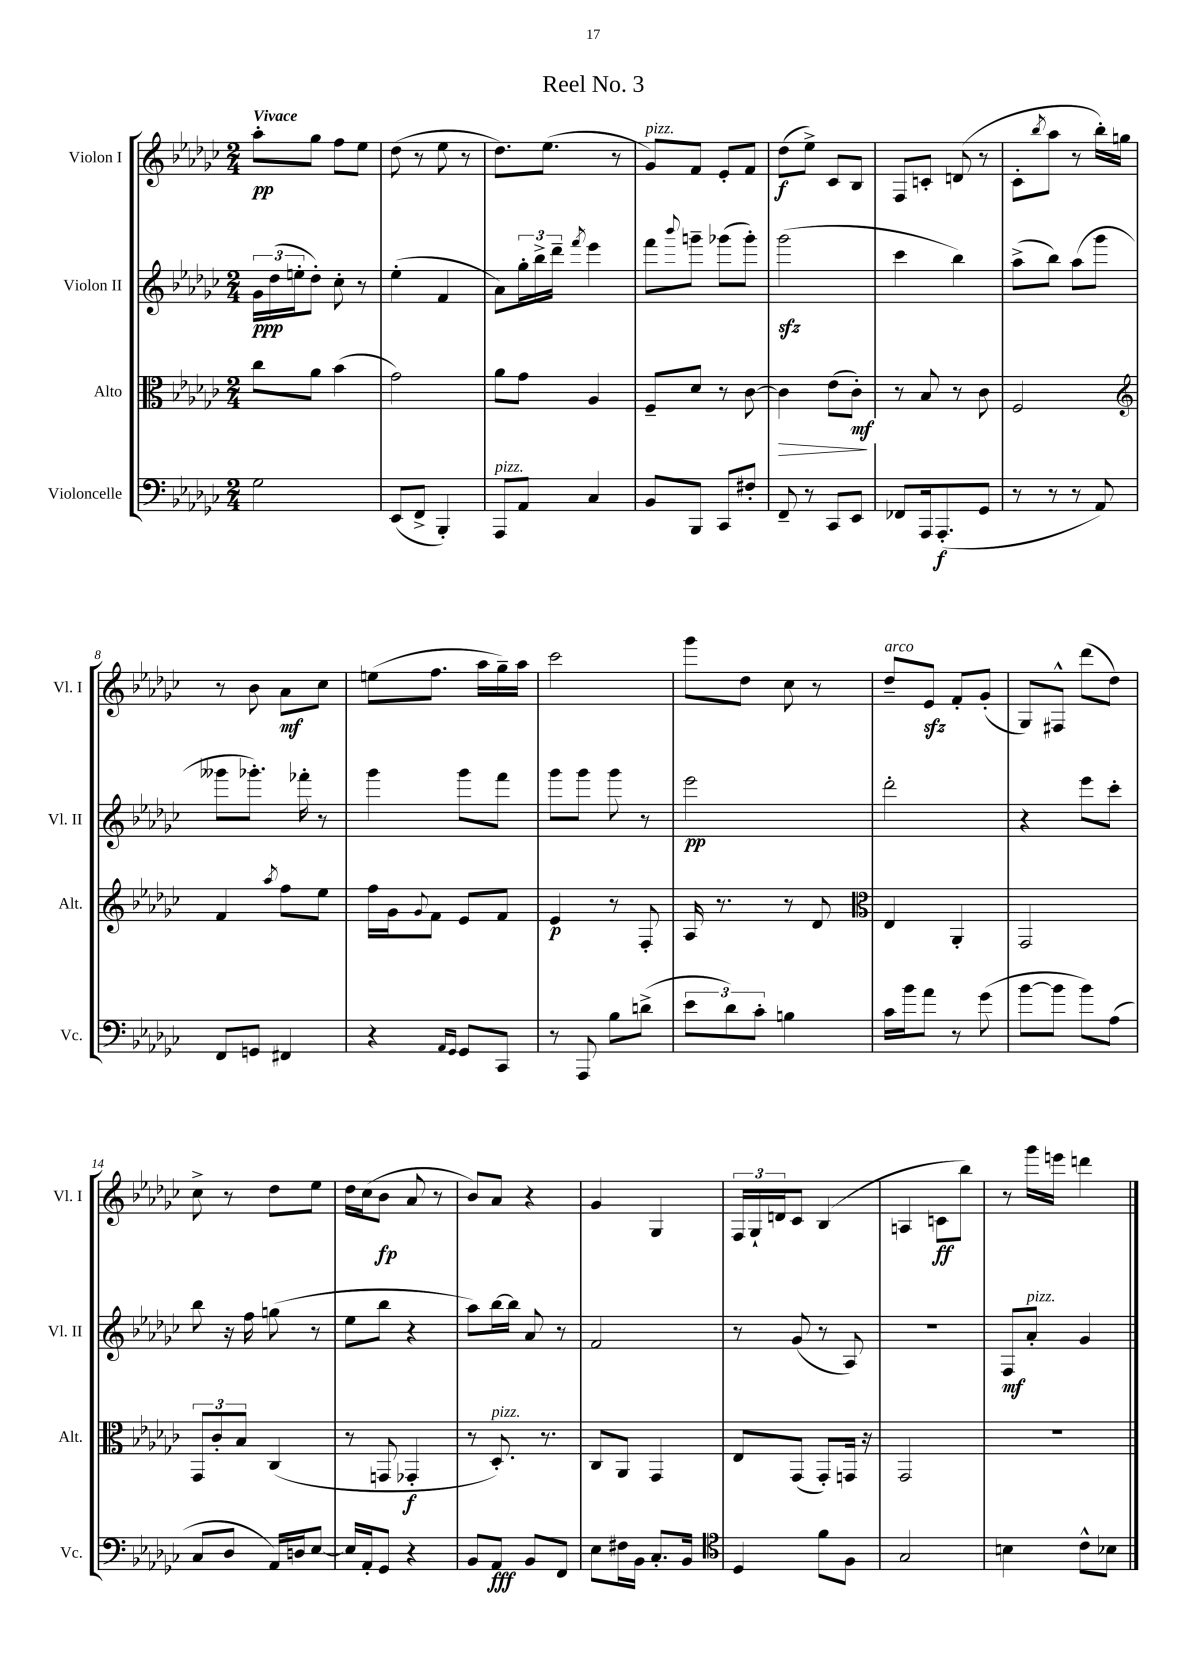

**kern	**kern	**kern	**kern
*staff4	*staff3	*staff2	*staff1
*clefF4	*clefC3	*clefG2	*clefG2
*k[b-e-a-d-g-c-]	*k[b-e-a-d-g-c-]	*k[b-e-a-d-g-c-]	*k[b-e-a-d-g-c-]
*M2/4	*M2/4	*M2/4	*M2/4
2G-	8cc-	24g-	8aa-'
.	.	(24dd-	.
.	.	24ee'	.
.	8a-	8dd-')	8gg-
.	(4b-	8cc-'	8ff
.	.	8r	8ee-
=	=	=	=
(8EE-	2g-)	(4ee-'	(8dd-
8FF^	.	.	8r
4BBB-')	.	4f	8ee-
.	.	.	8r
=	=	=	=
8AAA-	8a-	8a-)	8.dd-)
8AA-	8g-	24gg-'	.
.	.	24bb-^	.
.	.	.	(8.ee-
.	.	24ddd-~	.
.	.	8qfff	.
4C-	4A-	4eee-	.
.	.	.	8r
=	=	=	=
8BB-	8F~	8fff	8g-)
.	.	8qqbbb-	.
8BBB-	8d-	8ggg~	8f
8CC-	8r	(8ggg-	8e-'
8F#'	[8c-	8ggg-')	8f
=	=	=	=
8FF~	4c-]	(2ggg-	(8dd-
8r	.	.	8ee-^)
8CC-	(8e-	.	8c-
8EE-	8c-')	.	8B-
=	=	=	=
8FF-	8r	4ccc-	8F
16AAA-	8B-	.	8c'
(8.AAA-'	.	.	.
.	8r	4bb-)	(8d
8GG-	8c-	.	8r
=	=	=	=
8r	2F	(8aa-^	8c-'
.	.	.	8qbb-
8r	.	8bb-)	8aa-
8r	.	(8aa-	8r
8AA-)	.	8ggg-	16bb-')
.	.	.	16gg
=	=	=	=
*	*clefG2	*	*
8FF	4f	8ggg--	8r
8GG	.	8.ggg-')	8b-
.	8qaa-	.	.
4FF#	8ff	.	8a-
.	.	16fff-'	.
.	8ee-	8r	8cc-
=	=	=	=
4r	16ff	4ggg-	(8ee
.	16g-	.	.
.	8qqg-	.	.
.	8f	.	8.ff
16qqAA-	.	.	.
16qqGG-	.	.	.
8GG-	8e-	8ggg-	.
.	.	.	16aa-
8CC-	8f	8fff	16gg-~)
.	.	.	16aa-
=	=	=	=
8r	4e-	8ggg-	2ccc-
8AAA-	.	8ggg-	.
8B-	8r	8ggg-	.
(8d^	8F'	8r	.
=	=	=	=
12e-	16A-	2eee-	8ggg-
.	8.r	.	.
12d-)	.	.	.
.	.	.	8dd-
12c-'	.	.	.
4B	8r	.	8cc-
.	8d-	.	8r
=	=	=	=
*	*clefC3	*	*
16c-	4E-	2ddd-'	8dd-~
16b-	.	.	.
8a-	.	.	8e-
8r	4AA-'	.	8f'
(8g-	.	.	(8g-'
=	=	=	=
[8b-	2GG-	4r	8G-)
8b-]	.	.	8F#^^
8b-)	.	8eee-	(8ddd-
(8A-	.	8ccc-'	8dd-)
=	=	=	=
8C-	12GG-	8bb-	8cc-^
.	12c-'	.	.
8D-	.	16r	8r
.	12B-	.	.
.	.	16ff	.
16AA-)	(4C-	(8gg	8dd-
16D	.	.	.
[8E-	.	8r	8ee-
=	=	=	=
16E-]	8r	8ee-	16dd-
16AA-'	.	.	(16cc-
8GG-	8GG	8bb-	8b-
4r	4GG-'	4r	8a-
.	.	.	8r
=	=	=	=
8BB-	8r	8aa-)	8b-)
8AA-	8.D-')	[16bb-	8a-
.	.	16bb-]	.
8BB-	.	8a-	4r
.	8.r	.	.
8FF	.	8r	.
=	=	=	=
8E-	8C-	2f	4g-
16F#	8AA-	.	.
16BB-	.	.	.
8.C-'	4GG-	.	4G-
16BB-	.	.	.
=	=	=	=
*clefC4	*	*	*
4D-	8E-	8r	24F
.	.	.	24G-`
.	.	.	24d
.	(8GG-	(8g-	8c-
8f	8GG-')	8r	(4B-
8F	16GG	8A-)	.
.	16r	.	.
=	=	=	=
2G-	2GG-	2r	4A
.	.	.	8c
.	.	.	8bb-)
=	=	=	=
4B	2r	8F	8r
.	.	8a-'	16ggg-
.	.	.	16eee
8c-^^	.	4g-	4ddd
8B-	.	.	.
==	==	==	==
*-	*-	*-	*-
